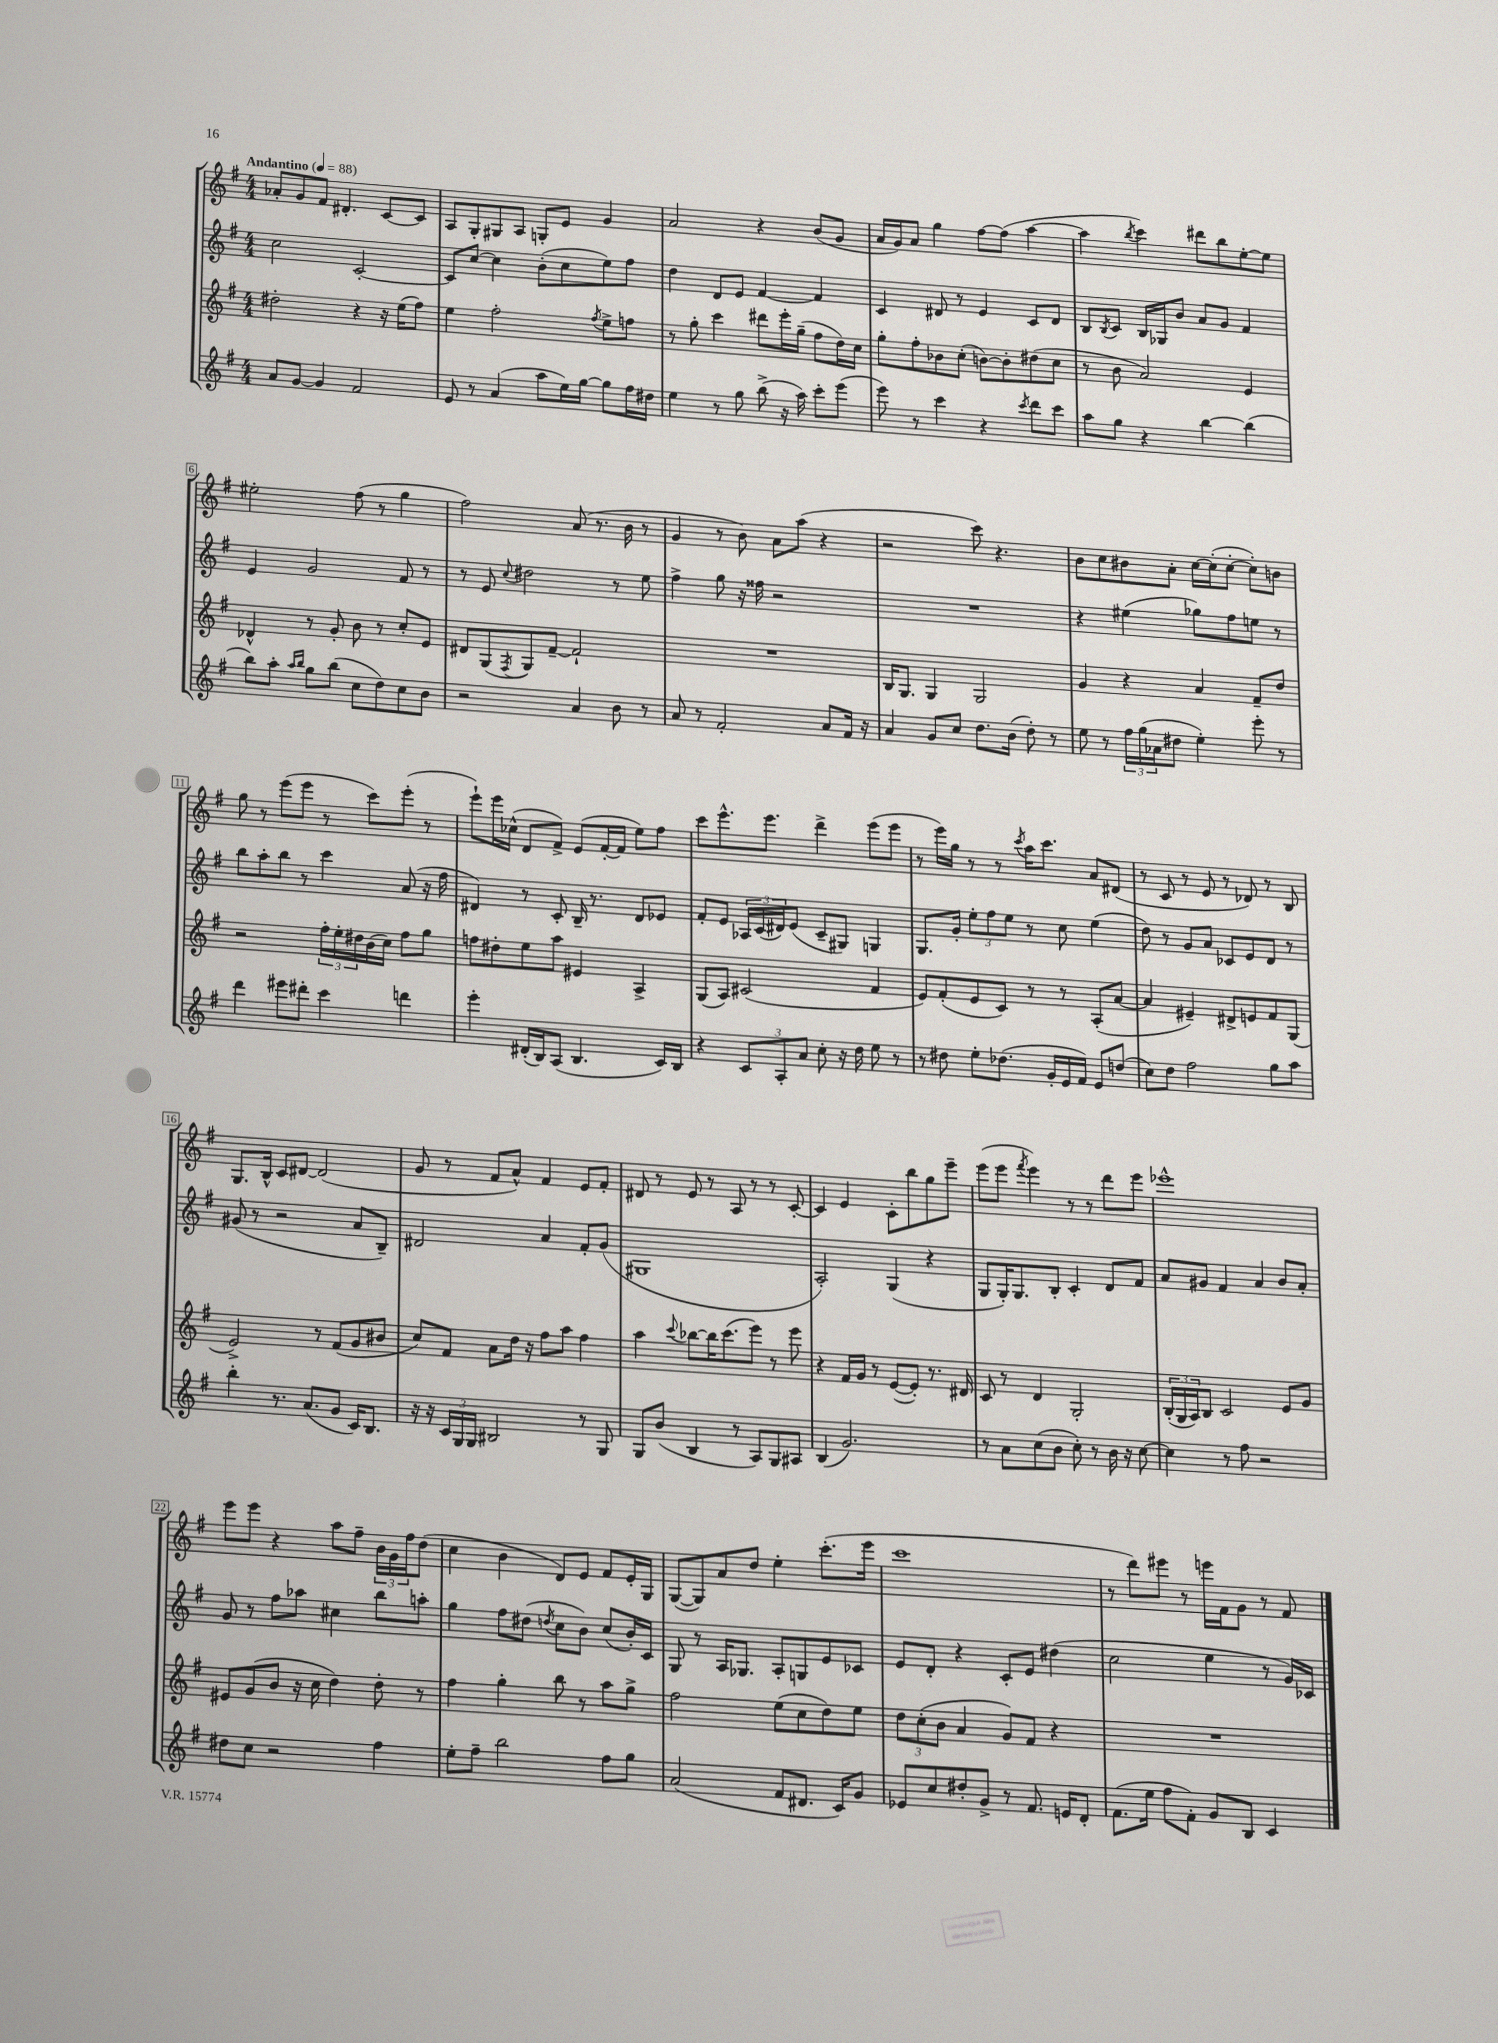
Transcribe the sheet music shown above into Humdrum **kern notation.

**kern	**kern	**kern	**kern
*part4	*part3	*part2	*part1
*staff4	*staff3	*staff2	*staff1
*clefG2	*clefG2	*clefG2	*clefG2
*k[f#]	*k[f#]	*k[f#]	*k[f#]
*M4/4	*M4/4	*M4/4	*M4/4
*MM88	*MM88	*MM88	*MM88
=1	=1	=1	=1
!	!	!	!LO:TX:a:B:t=Andantino
8a/L	2dd#X'\	2cc\	8a-X'/L
[8g/J	.	.	8g/
4g/]	.	.	8f#/J
.	.	.	4.d#X'/
2f#/	4r	[2c'/	.
.	16r	.	[8c/L
.	(16ee\KL	.	.
.	8ff#\J)	.	8c/J]
=2	=2	=2	=2
8e/	4ee\	8c/L]	8A/L
8r	.	[8cc/J	8G'/
(4a/	2ff#'\	4cc\]	8G#X/
.	.	.	8A/J
8aa\L	.	(8b'\L	8Gn'/L
16ee\L)	.	8cc\	8e/J
[16gg\JJ	.	.	.
.	8qff#/	.	.
8gg\L]	8ee^\L	8ee\)	4g/
16ff#\L	8ffn\J	8ff#\J	.
16dd#X\JJ	.	.	.
=3	=3	=3	=3
4ee\	8r	4dd\	2a/
.	8gg'\	.	.
8r	4ccc\	8d/L	.
8gg\	.	8e/J	.
(8bb^\	8ddd#X\L	[4f#/	4r
16r	16eee'\L	.	.
16aa\)	(16gg~\JJ	.	.
8ccc'\L	8ff#\L	4f#/]	(8b/L
(8eee\J	16dd\L)	.	8g/J
.	16cc\JJ	.	.
=4	=4	=4	=4
8eee\)	8gg'\L	4c/	16a/LL
.	.	.	16g/J)
8r	8ff#'\	.	8a/J
4ccc\	8b-X\	8d#X/	4gg\
.	(8cc'\J	8r	.
4r	[8bn\L)	4e/	[8ff#\L
.	8b'\]	.	(8ff#\J]
8qccc/	.	.	.
8ddd\L	(8dd#X\	8c/L	[4aa\
8ccc\J	8cc\J	8d#/J	.
=5	=5	=5	=5
8aa\L	8r	8B/L	4aa\]
.	.	8qB/	.
8gg\J	8b\	8c/J	.
.	.	.	8qbb/
4r	2a/)	16B/LL	4ccc\)
.	.	16G-X/J	.
.	.	8b/J	.
[4bb\	.	8a/L	8ddd#X\L
.	.	8g/J	8bb\
(4bb\]	4e/	4f#/	[8ee'\
.	.	.	8ee\J]
!!LO:LB:g=z
=6	=6	=6	=6
8bb\L)	4d-X^^/	4e/	2ee#X'\
8aa'\J	.	.	.
16qqaa/LL	.	.	.
16qqbb/JJ	.	.	.
8gg\L	8r	2g/	.
(8bb\J	8g'/	.	.
8cc\L	8b\	.	(8ff#\
8dd\)	8r	.	8r
8cc\	8cc'/L	8f#/	4gg\
8b\J	8e/J	8r	.
=7	=7	=7	=7
2r	8d#X/L	8r	2ff#\)
.	(8G/	8e/	.
.	8qF#/	8qqcc/	.
.	8G/)	2dd#X\	.
.	[8f#~/J	.	.
4a/	2f#`/]	.	(8a/
.	.	.	8.r
8b\	.	8r	.
.	.	.	16b\
8r	.	8ee\	8r
=8	=8	=8	=8
8a/	1r	4ff#^\	4g/
8r	.	.	.
2f#'/	.	8gg\	8r
.	.	16r	8b\)
.	.	16ff##X\	.
.	.	2r	8a\L
.	.	.	(8aa\J
8a/L	.	.	4r
16f#/Jk	.	.	.
16r	.	.	.
=9	=9	=9	=9
4a/	16B/KL	1r	2r
.	8.G/J	.	.
8g/L	4G/	.	.
8cc/J	.	.	.
8.dd\L	2G/	.	8ccc\)
.	.	.	4.r
(16b\Jk	.	.	.
8dd'\)	.	.	.
8r	.	.	.
=10	=10	=10	=10
8ee\	4g/	4r	8b\L
8r	.	.	8cc\
24ff#\LL	4r	(4ee#X\	8b#X\
(24gg\	.	.	.
24a-X\J	.	.	.
8dd#X\J	.	.	8a'\J
4ee'\)	4a/	8gg-X\L)	[16cc\LL
.	.	.	(16cc'\J]
.	.	8ff#\	[8cc'\J
8eee'\	8f#~/L	8een\J	8cc'\L])
8r	8dd/J	8r	8bn\J
!!LO:LB:g=z
=11	=11	=11	=11
4ddd\	2r	8bb\L	8gg\
.	.	8aa'\	8r
8eee#X\L	.	8bb\J	(8eee\L
8ddd#X'\J	.	8r	8eee\J
4ccc\	24ff#'\LL	4ccc\	8r
.	24ee'\	.	.
.	24dd#X\	.	.
.	(16b\	.	8ccc\L)
.	16cc\JJ)	.	.
4dddn\	8ff#\L	(8a/	(8eee'\J
.	8gg\J	16r	8r
.	.	16ff#\	.
=12	=12	=12	=12
4eee'\	8ffn\L	4d#X/)	8eee`\L)
.	8dd#X'\	.	16eee\L
.	.	.	(16cc-X^^\JJ
(16d#X'/LL	8ee\	8r	8d/L
16B/J)	.	.	.
(8A/J	8aa\J	8c'/	8f#^/J)
4.B/	4e#X/	16B~/	(8e/L
.	.	8.r	.
.	.	.	[16f#'/L
.	.	.	16f#/JJ]
.	4A^/	8d#/L	8ee\L)
16c/LL)	.	8e-X/J	8ff#\J
16B/JJ	.	.	.
=13	=13	=13	=13
4r	(8G/L	8f#'/L	8ccc\L
.	8A/J)	8e/J	8.eee^^\
12c/L	(2c#X/	24A-X/LL	.
.	.	(24c/	.
.	.	.	8.eee\J
12A'/	.	24d#X/J)	.
.	.	(8e/J	.
12a/J	.	.	.
8cc'\	.	8c~/L	4ddd^\
16r	.	8G#X/J)	.
16dd\	.	.	.
8ee\	4f#/	4Gn/	(8eee\L
8r	.	.	8eee\J
=14	=14	=14	=14
8r	8e/L)	8.G/L	8r
8dd#X\	(8f#'/	.	16eee\LL)
.	.	16g'/Jk	16gg\JJ
8ee'\L	8e/	12ee'\L	8r
.	.	12ff#\	.
(8.dd-X\J	8c/J)	.	8r
.	.	12ee\J	.
.	.	.	8qccc/
.	8r	8r	16aa\KL
16g'/LL	.	.	8.ccc\J
16e/	8r	8cc\	.
16f#/JJ)	.	.	.
8e/L	(8A'/L	(4ee\	8a/L
(8ddn/J	[8a/J	.	(8d#X/J
=15	=15	=15	=15
8cc\L)	4a/]	8dd\)	8r
8dd\J	.	8r	8c/
2ff#\	4e#X~/)	8g/L	8r
.	.	8a/J	8e/
.	8d#X^/L	8c-X/L	8r
.	8en/	8e/	8d-X/)
8gg\L	8f#/	8d/J	8r
8aa\J	(8G/J	8r	8B/
!!LO:LB:g=z
=16	=16	=16	=16
4bb'\	2e^/)	(8g#X/	8.G/L
.	.	8r	.
.	.	.	16B^^/Jk
8.r	.	2r	8c/L
.	.	.	[8d#X/J
(8.a/L	.	.	.
.	8r	.	(2d#/]
8g/J	(8f#/L	.	.
16c/KL)	8g/	8a/L	.
8.B/J	.	.	.
.	8b#X/J	8B~/J)	.
=17	=17	=17	=17
16r	8cc/L)	2d#X/	8g/
16r	.	.	.
24c/LL	8f#/J	.	8r
24G/	.	.	.
24G/JJ	.	.	.
2B#X/	8a\L	.	8f#/L
.	16dd\Jk	.	8a^^/J)
.	16r	.	.
.	8ff#\L	4a/	4f#/
.	8aa\J	.	.
8r	4ff#\	8f#'/L	8e/L
8G/	.	(8g/J	8f#'/J
=18	=18	=18	=18
8G/L	4aa\	1G#X	8d#X/
(8b/J	.	.	8r
.	8qqccc/	.	.
4B/	[8bb-X\L	.	8e/
.	16bb-\K]	.	8r
.	(8.ccc\	.	.
8r	.	.	8A/
8A/L)	8eee\J)	.	8r
8G/	8r	.	8r
8A#X/J	8eee\	.	[8c'/
=19	=19	=19	=19
(4B/	4r	2A'/)	4c/]
2.g/)	16f#/LL	.	4e/
.	16g/JJ	.	.
.	8r	.	.
.	([8e/L	(4G/	8c'\L
.	8e'/J])	.	8bb\
.	8.r	4r	8gg\
.	.	.	8eee~\J
.	16d#X/	.	.
=20	=20	=20	=20
8r	8c/	8G/L	(8eee\L
8a\L	8r	16G'/K)	8eee\J
.	.	8.G/	.
.	.	.	8qfff#/
(8cc\	4d/	.	4eee\)
8b\J	.	8B'/J	.
8cc'\)	2G'/	4c'/	8r
8r	.	.	8r
16b\	.	8d/L	8ddd\L
16r	.	.	.
[8cc\	.	8f#/J	8eee\J
=21	=21	=21	=21
4cc\]	(24B'/LL	8a/L	1eee-X^^
.	24G/	.	.
.	24A/J)	.	.
.	8B/J	8g#X/J	.
8r	2c/	4f#/	.
8ff#\	.	.	.
2r	.	4a/	.
.	8e/L	8b/L	.
.	8g/J	8a'/J	.
!!LO:LB:g=z
=22	=22	=22	=22
8dd#X\L	8e#X/L	8g/	8eee\L
8cc\J	(8g/	8r	8eee\J
2r	8b/J	8ff#\L	4r
.	16r	8aa-X\J	.
.	16cc\	.	.
.	4dd\)	4cc#X\	8aa\L
.	.	.	8ff#~\J
4ff#\	8dd'\	8bb\L	24b\LL
.	.	.	24g\
.	.	.	24ff#\J
.	8r	8aan'\J	(8dd\J
=23	=23	=23	=23
8ee'\L	4ff#\	4gg\	4cc\
8ff#~\J	.	.	.
2bb\	4gg'\	8ff#\L	4b\
.	.	(8dd#X\J	.
.	.	8qddn/	.
.	8bb\	8cc\L	8d/L)
.	8r	8b\J)	8e/J
8ff#\L	8aa\L	(8cc/L	8f#/L
8gg\J	8gg^\J	16b'/L)	16e'/L
.	.	16c/JJ	16G/JJ
=24	=24	=24	=24
(2a/	2ff#\	8G/	([8G/L
.	.	8r	8G/])
.	.	16A/KL	8a/
.	.	8.G-X/J	.
.	.	.	8dd/J
8f#/L	(8ee\L	8A'/L	4ee'\
8.d#X/J	8cc\	8Gn/	.
.	8dd\)	8e/	(8.ccc'\L
16c/KL)	.	.	.
8g/J	8ee\J	8c-X/J	.
.	.	.	16eee\Jk
=25	=25	=25	=25
8e-X/L	12dd\L	8e/L	1ccc
.	(12cc'\	.	.
8cc/	.	8d'/J	.
.	12b\J	.	.
8dd#X'/	4a/	4r	.
8g^/J	.	.	.
8r	8g/L)	8c'/L	.
8.f#/	8f#/J	8e/J	.
.	4r	(4dd#X\	.
16en/KL	.	.	.
8d'/J	.	.	.
=26	=26	=26	=26
(8.f#\L	1r	2cc\	8r
.	.	.	8ddd\L)
16ee\Jk	.	.	.
8ff#\L	.	.	8eee#X\J
8f#'\J)	.	.	8r
8g/L	.	4ee\	16eeen\LL
.	.	.	16f#\J
8B/J	.	.	8g\J
4c/	.	8r	8r
.	.	16g/LL)	8f#/
.	.	16c-X/JJ	.
==	==	==	==
*-	*-	*-	*-
